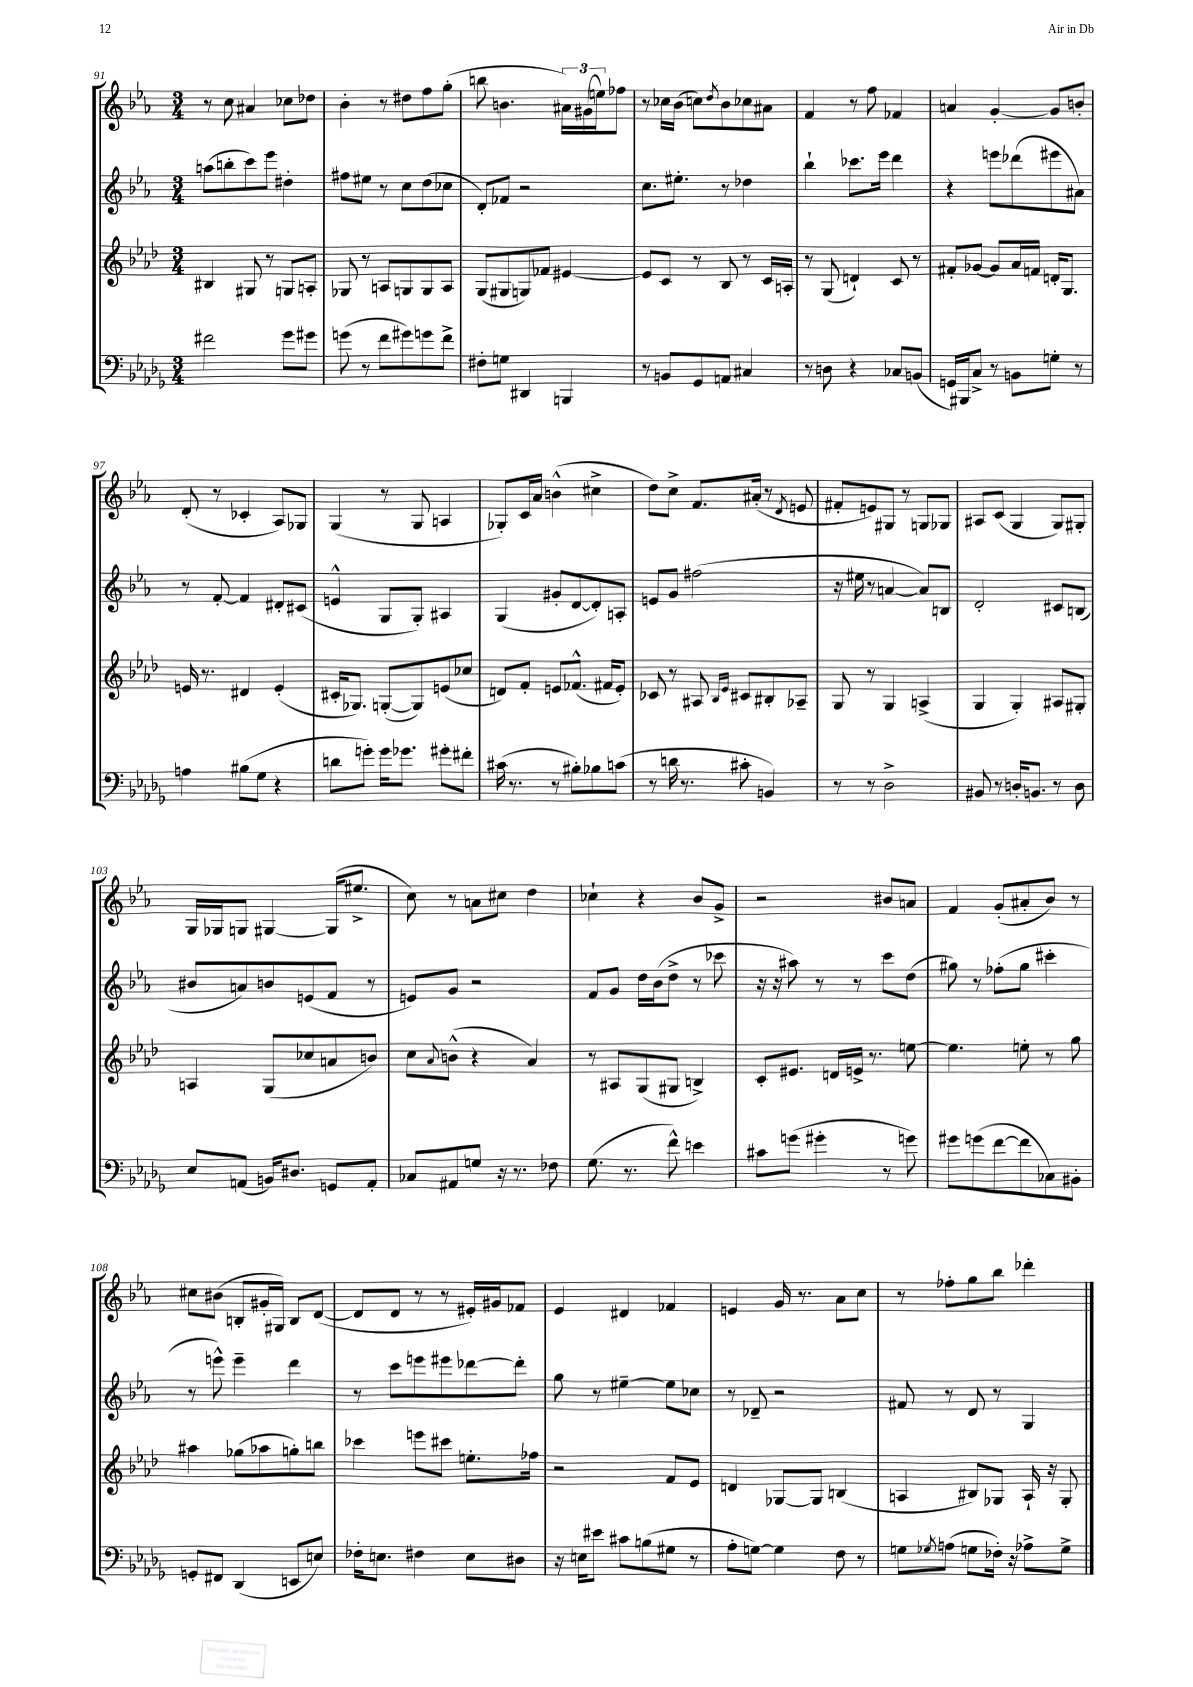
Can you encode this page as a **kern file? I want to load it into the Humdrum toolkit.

**kern	**kern	**kern	**kern
*part4	*part3	*part2	*part1
*staff4	*staff3	*staff2	*staff1
*clefF4	*clefG2	*clefG2	*clefG2
*k[b-e-a-d-g-]	*k[b-e-a-d-]	*k[b-e-a-]	*k[b-e-a-]
*M3/4	*M3/4	*M3/4	*M3/4
=91	=91	=91	=91
2f#X\	4B#X/	(8aan\L	8r
.	.	8bbn'\	8cc\
.	8G#X/	8ccc\)	4a#X/
.	8r	8eee-\J	.
8g-\L	8Gn/L	4dd#X'\	8cc-X\L
8g#X\J	8An'/J	.	8dd-X\J
=92	=92	=92	=92
(8gn\	8G-X/	8ff#X\L	4b-'\
8r	8r	8ee#X\J	.
8f\L	8An/L	8r	8r
8g#X\)	8Gn/	8cc\L	8dd#X\L
8gn\	8G/	(8dd\	8ff\
8f^\J	8A/J	8cc-X\J	(8gg'\J
=93	=93	=93	=93
8F#X'\L	(8G/L	8d'/L)	8bbn\
8Gn\J	8G#X/	8f-X/J	4.bn\
4DD#X/	8Gn/)	2r	.
.	8f-X/J	.	.
4BBBn/	[4e#X/	.	24a#X\LL)
.	.	.	(24g#X\
.	.	.	24een\J)
.	.	.	8ff-X\J
=94	=94	=94	=94
8r	8e#/L]	8.cc\L	8r
8BBn/L	8c/J	.	16cc-X\LL
.	.	8.ee#X'\J	(16b-\JJ
8GG-/	8r	.	8ccn\L)
.	.	.	8qdd/
8AAn/J	8B-/	8r	8b-\
4C#X/	8r	4dd-X\	8cc-X\
.	16c/LL	.	8a#X\J
.	16An'/JJ	.	.
=95	=95	=95	=95
8r	8r	4bb-`\	4f/
8Dn\	(8G/	.	.
4r	4dn`/)	8.ccc-X\L	8r
.	.	.	8ff\
.	.	16eee-\Jk	.
8C-X/L	8c/	4ddd\	4f-X/
(8BBn/J	8r	.	.
=96	=96	=96	=96
16GGn/LL)	8f#X'/L	4r	4an/
16BBB#X/J	.	.	.
8C^/J	[8g-X/J	.	.
8r	8g-/L]	8eeen\L	[4g'/
8BBn\L	16a-/L	(8ddd-X\	.
.	16fn/JJ	.	.
8Gn'\J	16dn'/KL	8eee#X\	8g/L]
.	8.G/J	.	.
8r	.	8a#X\J)	8bn'/J
!!LO:LB:g=z
=97	=97	=97	=97
4An\	16en/	8r	(8d'/
.	8.r	.	.
.	.	[8f'/	8r
(8B#X\L	4d#X/	4f/]	4c-X'/
8G-\J	.	.	.
4r	(4e'/	8d#X'/L	8A-/L)
.	.	(8c#X/J	8G-X/J
=98	=98	=98	=98
8dn\L	16c#X'/KL	4en^^/	(4G/
.	8.G-X/J)	.	.
8gn'\J)	.	.	.
16g\KL	([8Gn'/L	8G/L	8r
8.g-X\J	.	.	.
.	8G/])	8G'/J)	8G/
8g#X'\L	(8en/	4A#X/	4An/
8f#X'\J	8cc-X/J	.	.
=99	=99	=99	=99
(16c#X\	8dn/L)	(4G/	8G-X'/L)
8.r	.	.	.
.	8f'/J	.	16c/L
.	.	.	16a-/JJ
8r	8en/L	8g#X'/L	(4bn^^\
8B#X'\L)	(8.f-X^^/J	[8d/	.
8B-X\	.	8d'/])	4cc#X^\
.	16f#X/KL	.	.
(8cn\J	8e'/J)	8An'/J	.
=100	=100	=100	=100
8r	8c-X/	8en/L	8dd\L)
16dn\	8r	8g/J	8cc^\J
8.r	.	.	.
.	8A#X/	(2ff#X\	8.f/L
.	16qqB-/LL	.	.
.	16qqe-/JJ	.	.
8c#X'\	8c#X/L	.	.
.	.	.	(16a#X'/Jk
4BBn/)	8B#X'/	.	8r
.	.	.	8qd/
.	8A-X~/J	.	8en/
=101	=101	=101	=101
8r	8G/	16r	8f#X'/L
.	.	16ee#X\	.
8r	8r	8r	8en/)
2D-^\	4G/	[4an/	8G#X/J
.	.	.	8r
.	(4An^/	8a/L])	8Gn/L
.	.	8Bn/J	8G-X/J
=102	=102	=102	=102
8BB#X/	4G/	2d'/	8A#X/L
8r	.	.	(8c/J
16Dn'/KL	4G'/)	.	4G/
8.BBn/J	.	.	.
8r	8A#X/L	8c#X/L	8G/L)
8D\	8G#X'/J	(8Bn/J	8G#X'/J
!!LO:LB:g=z
=103	=103	=103	=103
8E-/L	4An/	8b#X/L	16G/LL
.	.	.	16G-X/J
(8AAn/J	.	8an/)	8Gn/J
16BBn/KL)	(8G/L	8bn/	[4G#X/
8.D#X/J	.	.	.
.	8cc-X/	(8en/	.
8GGn/L	8an/	8f/J	(16G#/KL]
.	.	.	8.ee#X^/J
8AA'/J	8bn/J)	8r	.
=104	=104	=104	=104
8C-X/L	8cc\L	8en/L)	8cc\)
.	8qqa-/	.	.
8AA#X/	(8bn^^\J	8g/J	8r
8Gn/J	4r	2r	8an\L
16r	.	.	8cc#X\J
8.r	.	.	.
.	4a-/)	.	4dd\
8F-X\	.	.	.
=105	=105	=105	=105
(8.G-\	8r	8f/L	4cc-X`\
.	8A#X/L	8g/J	.
8.r	.	.	.
.	(8G/	16dd\LL	4r
.	.	(16b-\J	.
8f^^\)	8G#X/J	8dd^\J	.
4en\	4Bn^/)	8r	8b-/L
.	.	8ccc-X\	8g^/J
=106	=106	=106	=106
8c#X\L	8c'/L	16r	2r
.	.	16r	.
(8gn\J	8.e#X/J	8aa#X\)	.
4g#X'\	.	8r	.
.	16dn/LL	.	.
.	16en^/JJ	8r	.
.	8.r	.	.
8r	.	8ccc\L	8b#X/L
8gn\)	[8een\	(8dd\J	8an/J
=107	=107	=107	=107
8g#X\L	4.ee\]	8gg#X\)	4f/
(8gn\	.	8r	.
[8f\	.	(8ff-X'\L	(8g'/L
8f\]	8een'\	8gg#\J	8a#X'/
8C-X\)	8r	4ccc#X'\	8b-/J)
8BB#X'\J	8gg\	.	8r
!!LO:LB:g=z
=108	=108	=108	=108
8GGn'/L	4aa#X\	8r	8cc#X\L
8FF#X/J	.	8eeen^^\)	(8b#X\J
(4DD-/	(8gg-X\L	4eee~\	8Bn'/L
.	8aa-X\	.	16g#X'/L
.	.	.	16G#X/JJ)
8EEn/L	8ggn'\)	4ddd\	8B/L
8En/J)	8bbn\J	.	([8d/J
=109	=109	=109	=109
16F-X'\KL	4ccc-X\	8r	8d/L]
8.En\J	.	.	.
.	.	8ccc\L	8d/J
4F#X\	8eeen\L	8eeen\	8r
.	8ccc#X\J	8eee#X\	8r
8E\L	8.een'\L	[8ddd-X\	16e#X'/LL)
.	.	.	16g#X/J
8D#X\J	.	8ddd-'\J]	8f-X/J
.	16ff-X\Jk	.	.
=110	=110	=110	=110
16r	2r	8gg\	4e-/
16En\KL	.	.	.
8e#X\J	.	8r	.
8c#X\L	.	[4ee#X~\	4d#X/
(8Bn\	.	.	.
8G#X\J	8f/L	8ee#\L]	4f-X/
8r	8e-/J	8cc-X\J	.
=111	=111	=111	=111
8A-'\L	4dn/	8r	4en/
[8Gn\J)	.	8d-X~/	.
4G\]	[8G-X/L	2r	16g/
.	.	.	8.r
.	8G-/J]	.	.
8F\	(4Bn/	.	8a-\L
8r	.	.	8cc\J
=112	=112	=112	=112
8Gn\L	4An/	8f#X/	8r
8qG-X/	.	.	.
(8An\J	.	8r	8ff-X'\L
8Gn\L	8B#X/L)	8d/	8gg\
16F-X'\Jk)	8G-X/J	8r	8bb-\J
16r	.	.	.
8A-X^\L	16A`/	4G/	4ddd-X'\
.	16r	.	.
8G^\J	8G-'/	.	.
==	==	==	==
*-	*-	*-	*-
